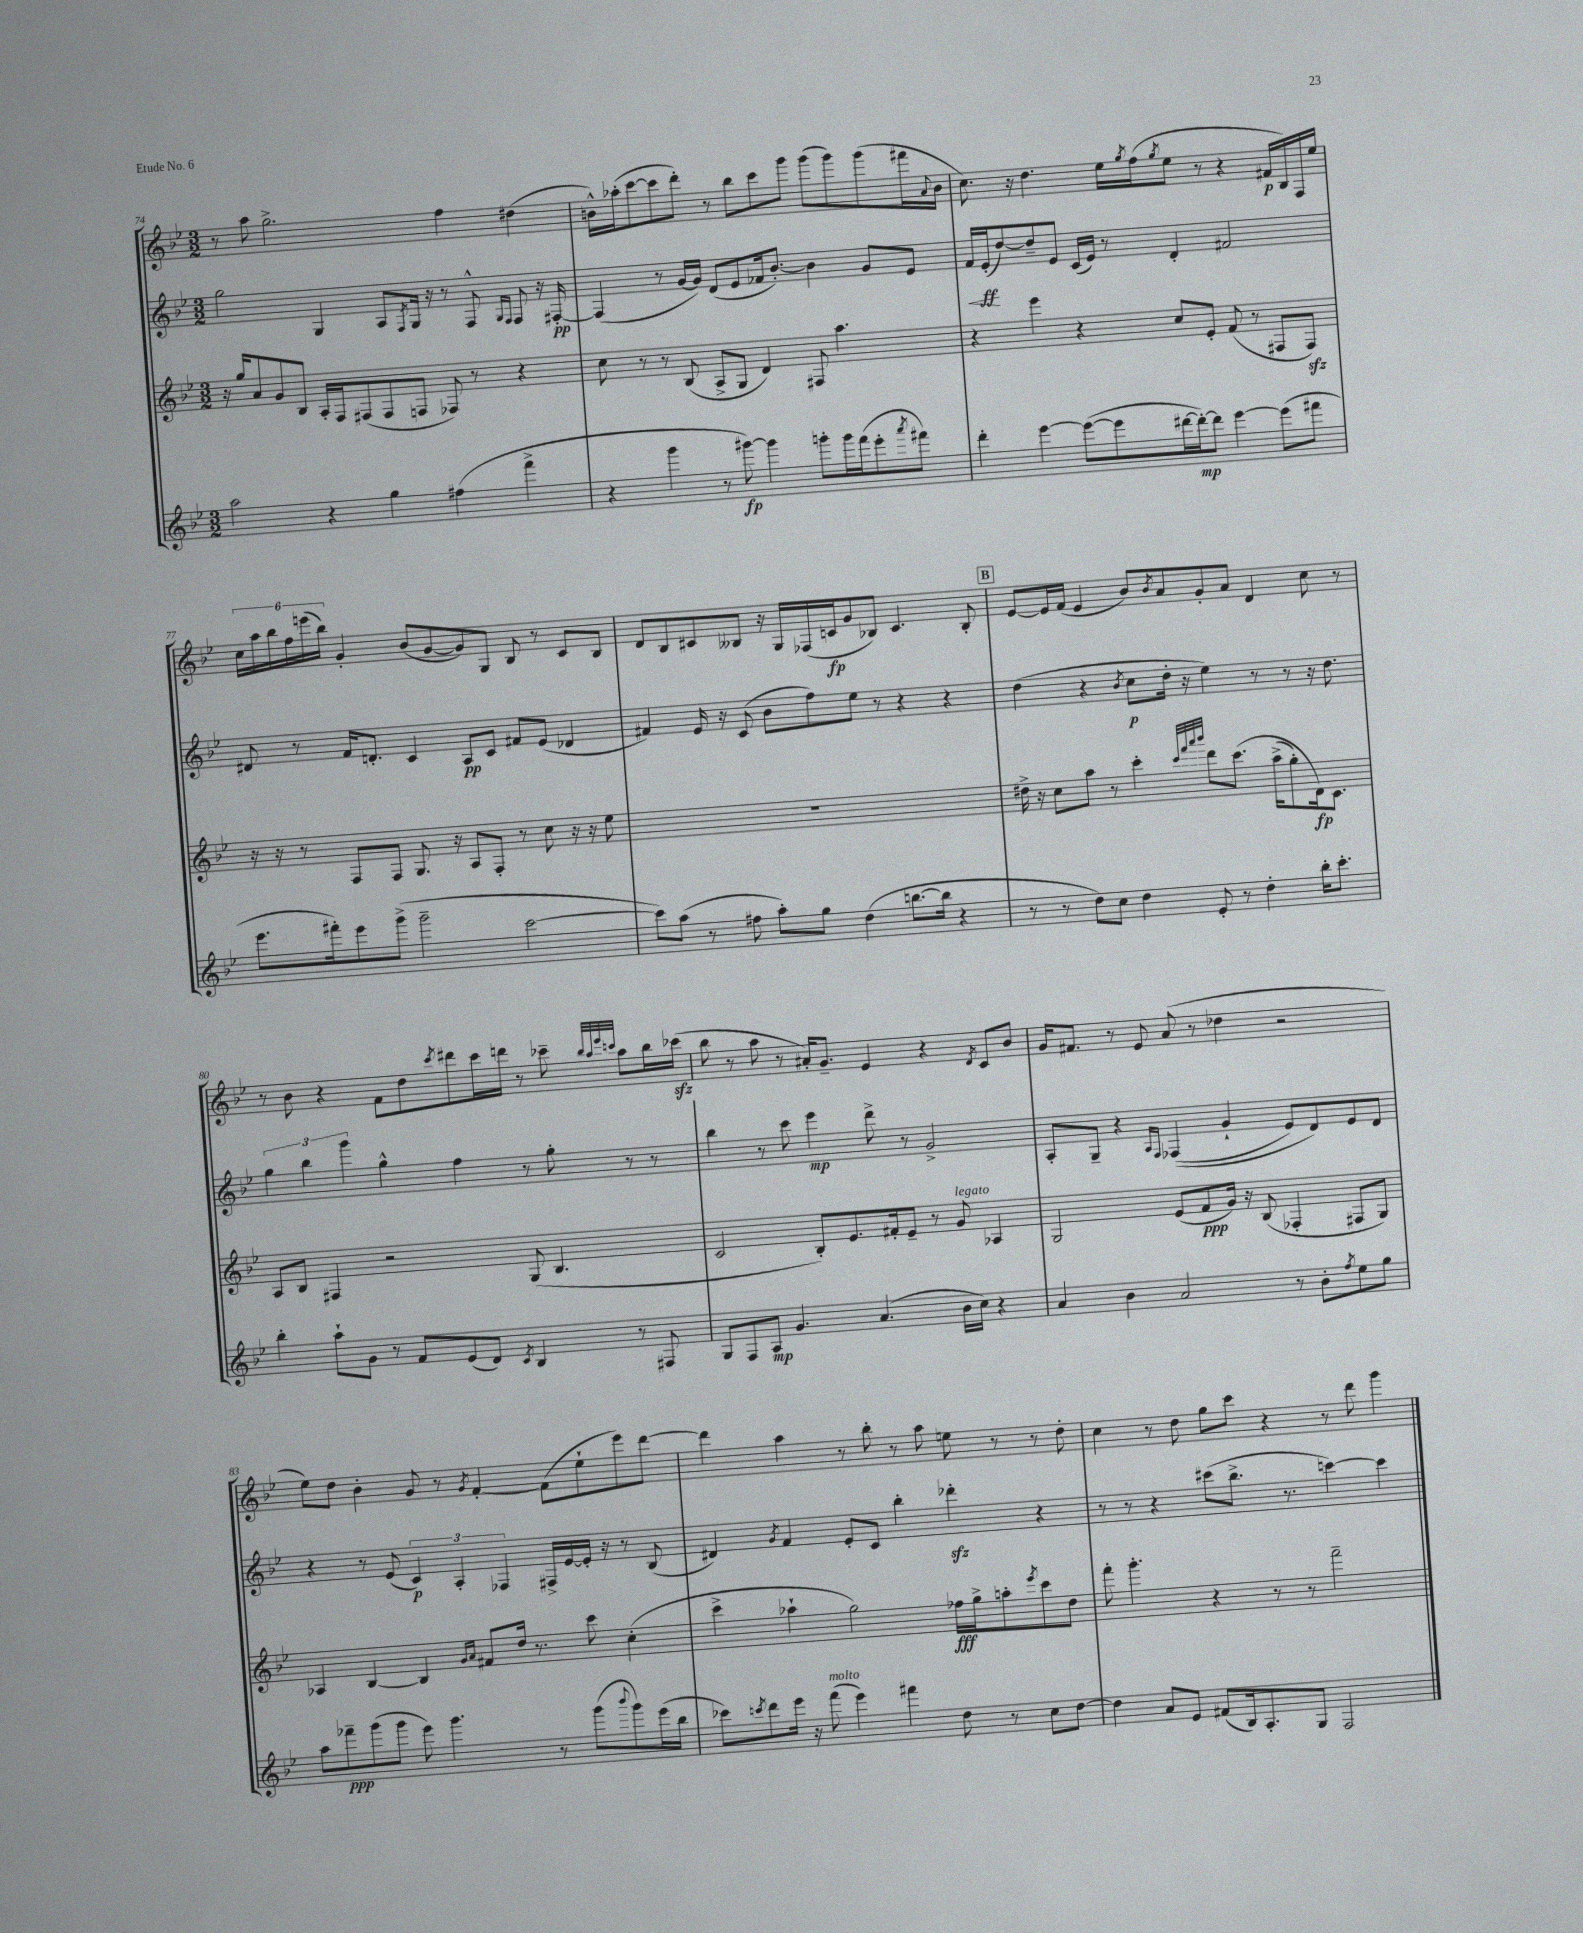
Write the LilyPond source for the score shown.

<<
\new StaffGroup <<
\new Staff = "s0" {
    \clef treble \key bes \major \numericTimeSignature \time 3/2
    r8 a''8 g''2.-> f''4 dis''4( |
    b'16-^) aes''16-.( c'''8~ c'''8 d'''8-.) r8 bes''8 c'''8 g'''8 g'''8( g'''8) g'''8( fis'''16 \appoggiatura { a'8 } b'16 |
    c''8.) r16 d''4. ees''16 \acciaccatura { g''8 } f''16( \acciaccatura { g''8 } ees''8 r8 r4 fis'16\p bes16) f16 ees''16 |
    \tuplet 6/4 { c''16 a''16 bes''16 f''16 e'''16( bes''16) } g'4-. bes'8( g'8~ g'8) g8 bes8 r8 c'8 bes8 |
    d'8 bes8 cis'8 beses8 r16 g16 fes16( c'16\fp g'8 bes8) c'4. bes8-. |
    \mark \markup { \box "B" } ees'8~ ees'16 f'16( ees'4 bes'8) \acciaccatura { bes'8 } a'8 g'8-. a'8 d'4 c''8 r8 |
    r8 bes'8 r4 f'8 d''8 \acciaccatura { c'''8 } dis'''8 c'''16 d'''16 r8 ces'''8-- \grace { bes''32 a''32 ees'''32 c'''32 } a''8 bes''16 ces'''16\sfz( |
    bes''8 r8 a''8 r8 ais'16-.) g'8.-- ees'4 r4 \acciaccatura { d'8 } c'8 bes'8 |
    g'16 fis'8. r8 ees'8 a'8( r8 des''4 r2 |
    ees''8) d''8 bes'4-. g'8 r8 \acciaccatura { g'8 } f'4~-. f'8( ees''8-! ees'''8) d'''8~ |
    d'''4 a''4 r8 bes''8-. r8 a''8 e''8 r8 r8 d''8-. |
    c''4 r8 d''8 g''8 c'''8 r4 r8 d'''8 g'''4 \bar "|." |
}
\new Staff = "s1" {
    \clef treble \key bes \major \numericTimeSignature \time 3/2
    g''2 g4 a8 \acciaccatura { f8 } g16 r16 r8 f8-^ \grace { g16 f16 } f8 r16 fis16~-.\pp |
    fis4( r8 g'16~ g'16) d'8( ees'8 fes'16 bes'8.~-.) bes'4 g'8 ees'8 |
    f'16\< ees'16-.\ff\!( d''8~) d''8-- ees'8 c'16( ees'16) r8 d'4-. fis'2 |
    dis'8 r8 f'16 d'8.-. c'4 a8\pp c'8 fis'8 ees'8( des'4 |
    fis'4) ees'16 r16 c'8( bes'8 f''8) ees''8 r8 r4 r4 |
    \mark \markup { \box "B" } d''4( r4 \acciaccatura { bes'8 } c''8\p d''16-. r16 ees''4) r8 r8 r16 d''8. |
    \tuplet 3/2 { g''4 bes''4 g'''4 } g''4-^ f''4 r8 g''8-. r8 r8 |
    bes''4 r8 c'''8 ees'''4\mp d'''8-> r8 g'2-> |
    a8-. g8-- r4 \grace { a16 f16 } fes4(\( g'4-! ees'8) d'8\) ees'8 d'8 |
    r4 r8 ees'8( \tuplet 3/2 { c'4\p) a4-. fes4 } fis16-> ees'16~ ees'16-. r16 r8 bes8( |
    dis'4) \acciaccatura { g'8 } f'4 ees'8-. c'8 bes''4-. des'''4-.\sfz r4 |
    r8 r8 r4 cis'''8( bes''8.-> r8. c'''4~) c'''4 \bar "|." |
}
\new Staff = "s2" {
    \clef treble \key bes \major \numericTimeSignature \time 3/2
    r16 g''16 a'8 g'8 bes8 a16-. f16 fis8( fis8 f8 fes8) r8 r4 |
    c''8 r8 r8 bes8( a8-> g8 d'4) fis8 a''4. |
    r4 ees'''4 r4 c''8 ees'8-. f'8( r8 fis8 fis8\sfz) |
    r16 r16 r8 f8 f8 g8. r16 a8 f8-. r8 c''8 r16 r16 ees''8 |
    R1. |
    \mark \markup { \box "B" } dis''16-> r16 c''8 a''8 r8 c'''4-. \grace { c'''32 f'''32 a'''32 bes'''32 } d'''8 c'''8.\( a''16->( g''8-.) d'16\fp\) c'8. |
    a8 bes8 fis4 r2 g8( bes4. |
    c'2 bes8-.) ees'8. fis'16-. ees'8-- r8 g'8^\markup { \italic "legato" } aes4 |
    g2 ees'8( f'8\ppp g'16) r16 bes8( fes4-. fis8 g8) |
    aes4 bes4~ bes4 \grace { g'16 a'16 } fis'8 d''16 r8. c'''8 c''4-.( |
    c'''4-> aes''4-! g''2) fes''16\fff g''16-> a''8-. \acciaccatura { ees'''8 } c'''8 d''8 |
    f'''8-. g'''4.-. r4 r8 r8 f'''2-- \bar "|." |
}
\new Staff = "s3" {
    \clef treble \key bes \major \numericTimeSignature \time 3/2
    a''2 r4 g''4 fis''4( f'''4-> |
    r4 g'''4 r8 gis'''8~\fp) gis'''4 g'''8-. g'''16 f'''16( ees'''8-. \acciaccatura { a'''8 } fis'''8) |
    d'''4-. ees'''4~ ees'''8~( ees'''8 dis'''16~ dis'''16~-.\mp) dis'''8 ees'''4~ ees'''8( fis'''8 |
    ees'''8. fis'''16-.) ees'''8 g'''8->( g'''2-- c'''2~ |
    c'''8) a''8( r8 fis''8 a''8-.) g''8 d''4( b''8.~ b''16 r4 |
    \mark \markup { \box "B" } r8 r8 d''8) c''8 d''4 ees'8-. r8 d''4-. bes''16-. c'''8.-. |
    bes''4-. a''8-! g'8 r8 f'8 ees'8( d'8) \acciaccatura { c'8 } bes4 r8 fis8 |
    g8 f8 a8\mp g'4. a'4.( bes'16 c''16) r4 |
    a'4 bes'4 a'2 r8 bes'8-. \acciaccatura { f''8 } ees''8 g''8 |
    a''8 fes'''8--\ppp g'''8( g'''8 ees'''8) g'''4. r8 g'''8( \appoggiatura { bes'''8 } g'''8) ees'''16( bes''16 |
    ces'''8) \acciaccatura { c'''8 } d'''8 ees'''16 r16 f'''8^\markup { \italic "molto" }( ees'''4) fis'''4 d''8 r8 c''8 d''8~ |
    d''4 a'8 ees'8 fis'8( bes16) a8.-. g8 f2 \bar "|." |
}
>>
>>
\layout { \context { \Score currentBarNumber = #74 } }
